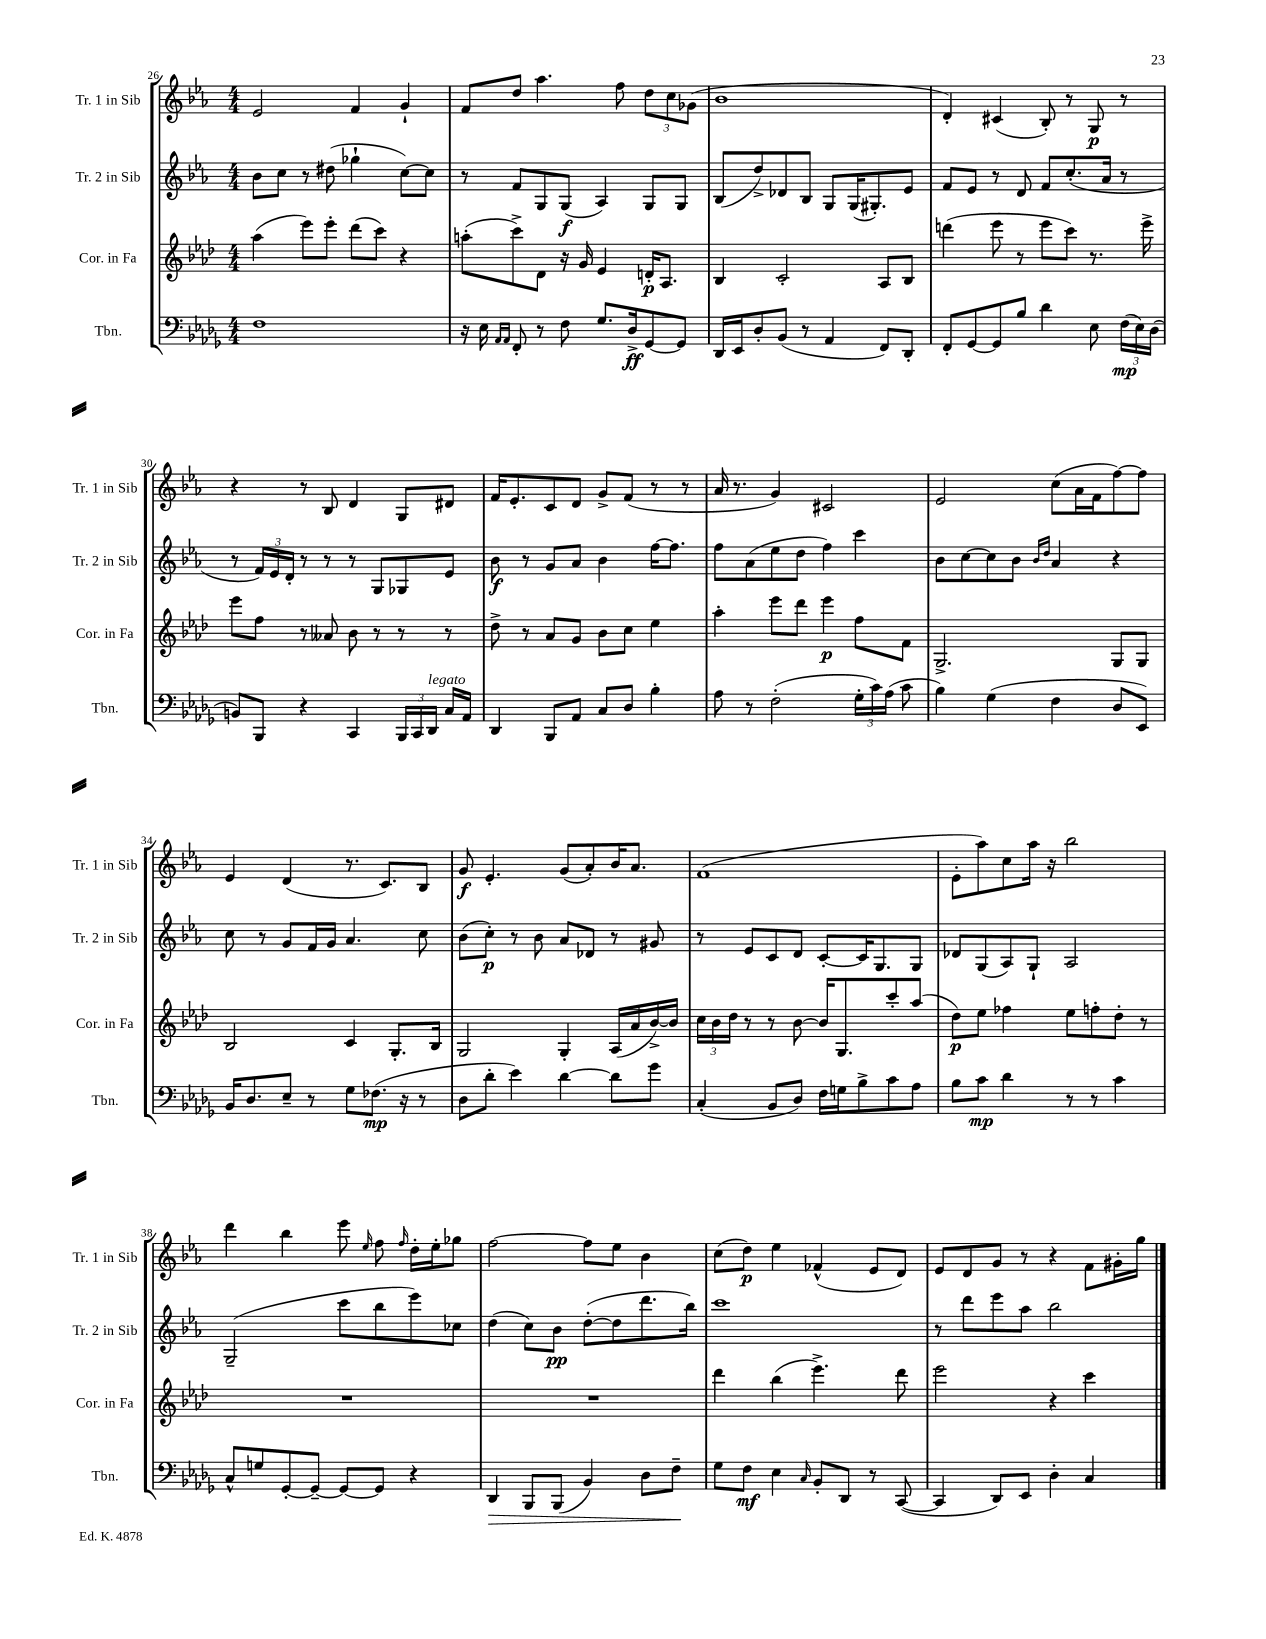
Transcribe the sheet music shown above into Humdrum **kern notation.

**kern	**kern	**kern	**kern
*staff4	*staff3	*staff2	*staff1
*clefF4	*clefG2	*clefG2	*clefG2
*k[b-e-a-d-g-]	*k[b-e-a-d-]	*k[b-e-a-]	*k[b-e-a-]
*M4/4	*M4/4	*M4/4	*M4/4
1F	(4aa-	8b-	2e-
.	.	8cc	.
.	8eee-)	8r	.
.	8eee-'	(8dd#	.
.	(8ddd-	4gg-`	4f
.	8ccc)	.	.
.	4r	[8cc)	4g`
.	.	8cc]	.
=	=	=	=
16r	(8aa'	8r	8f
16E-	.	.	.
16qqAA-	.	.	.
16qqAA-	.	.	.
8FF'	8ccc^)	8f	8dd
8r	8d-	8G	4.aa-
8F	16r	(8G	.
.	16g	.	.
8.G-	4e-	4A-)	.
.	.	.	8ff
16D-^	.	.	.
[8GG-	16d'	8G	12dd
.	8.A-	.	.
.	.	.	12cc
8GG-]	.	8G	.
.	.	.	(12g-
=	=	=	=
16DD-	4B-	(8B-	1b-
16EE-	.	.	.
8D-'	.	8dd^)	.
(8BB-	2c'	8d-	.
8r	.	8B-	.
4AA-	.	8G	.
.	.	(16G	.
.	.	8.G#')	.
8FF)	8A-	.	.
8DD-'	8B-	8e-	.
=	=	=	=
8FF'	(4ddd	8f	4d')
[8GG-	.	8e-	.
8GG-]	8eee-	8r	(4c#
8B-	8r	8d	.
4d-	8eee-	8f	8B-')
.	8ccc)	(8.cc'	8r
8E-	8.r	.	8G
.	.	16a-	.
(24F	.	8r	8r
24E-)	.	.	.
.	16eee-^	.	.
(24D-	.	.	.
=	=	=	=
8BB)	8eee-	8r	4r
8BBB-	8ff	24f)	.
.	.	24e-	.
.	.	24d'	.
4r	8r	8r	8r
.	8a--	8r	8B-
4CC	8b-	8r	4d
.	8r	8G	.
24BBB-	8r	8G-	8G
24CC	.	.	.
24DD-	.	.	.
16C	8r	8e-	8d#
16AA-	.	.	.
=	=	=	=
4DD-	8dd-^	8b-	16f
.	.	.	8.e-'
.	8r	8r	.
8BBB-	8a-	8g	8c
8AA-	8g	8a-	8d
8C	8b-	4b-	8g^
8D-	8cc	.	(8f
4B-'	4ee-	[16ff	8r
.	.	8.ff]	.
.	.	.	8r
=	=	=	=
8A-	4aa-'	8ff	16a-
.	.	.	8.r
8r	.	(8a-	.
(2F'	8eee-	8ee-	4g)
.	8ddd-	8dd	.
.	4eee-	4ff)	2c#
24G-'	8ff	4ccc	.
24c)	.	.	.
(24A-	.	.	.
8c	8f	.	.
=	=	=	=
4B-)	2.G^	8b-	2e-
.	.	[8cc	.
(4G-	.	8cc]	.
.	.	8b-	.
.	.	16qqb-	.
.	.	16qqdd	.
4F	.	4a-	(8cc
.	.	.	16a-
.	.	.	16f
8D-	8G	4r	[8ff)
8EE-)	8G	.	8ff]
=	=	=	=
16BB-	2B-	8cc	4e-
8.D-	.	.	.
.	.	8r	.
8E-~	.	8g	(4d
8r	.	16f	.
.	.	16g	.
8G-	4c	4.a-	8.r
(8.F-	.	.	.
.	.	.	8.c)
.	8.G'	.	.
16r	.	.	.
8r	.	8cc	8B-
.	16B-	.	.
=	=	=	=
8D-	2G	(8b-	8g
8d-'	.	8cc')	4.e-'
4e-)	.	8r	.
.	.	8b-	.
[4d-	4G'	8a-	(8g
.	.	8d-	8a-')
8d-]	(16A-	8r	16b-
.	16a-	.	8.a-
8g-	[16b-^)	8g#	.
.	16b-]	.	.
=	=	=	=
(4C'	24cc	8r	(1f
.	24b-	.	.
.	24dd-	.	.
.	8r	8e-	.
8BB-	8r	8c	.
8D-)	[8b-	8d	.
16F	16b-]	[8c'	.
16G	8.G	.	.
8B-^	.	16c]	.
.	.	8.G	.
8c	8ccc'	.	.
8A-	(8aa-	8G	.
=	=	=	=
8B-	8dd-)	8d-	8e-'
8c	8ee-	(8G	8aa-)
4d-	4ff-	8A-)	8cc
.	.	8G`	16aa-
.	.	.	16r
8r	8ee-	2A-	2bb-
8r	8ff'	.	.
4c	8dd-'	.	.
.	8r	.	.
=	=	=	=
8C^^	1r	(2G~	4ddd
8G	.	.	.
[8GG-'	.	.	4bb-
8GG-~_	.	.	.
8GG-_	.	8ccc	8eee-
.	.	.	16qqee-
8GG-]	.	8bb-	8ff
.	.	.	16qqff
4r	.	8eee-)	16dd'
.	.	.	16ee-'
.	.	8cc-	8gg-
=	=	=	=
4DD-	1r	(4dd	[2ff
8BBB-	.	8cc)	.
(8BBB-	.	8b-	.
4BB-)	.	([8dd'	8ff]
.	.	8dd]	8ee-
8D-	.	8.ddd	4b-
8F~	.	.	.
.	.	16bb-)	.
=	=	=	=
8G-	4ddd-	1ccc	(8cc
8F	.	.	8dd)
4E-	(4bb-	.	4ee-
16qqC	.	.	.
8BB-'	4.eee-^)	.	(4f-^^
8DD-	.	.	.
8r	.	.	8e-
([8CC	8ddd-	.	8d)
=	=	=	=
4CC]	2eee-	8r	8e-
.	.	8ddd	8d
8DD-)	.	8eee-	8g
8EE-	.	8aa-	8r
4D-'	4r	2bb-	4r
4C	4ccc	.	8f
.	.	.	16g#'
.	.	.	16gg
==	==	==	==
*-	*-	*-	*-
